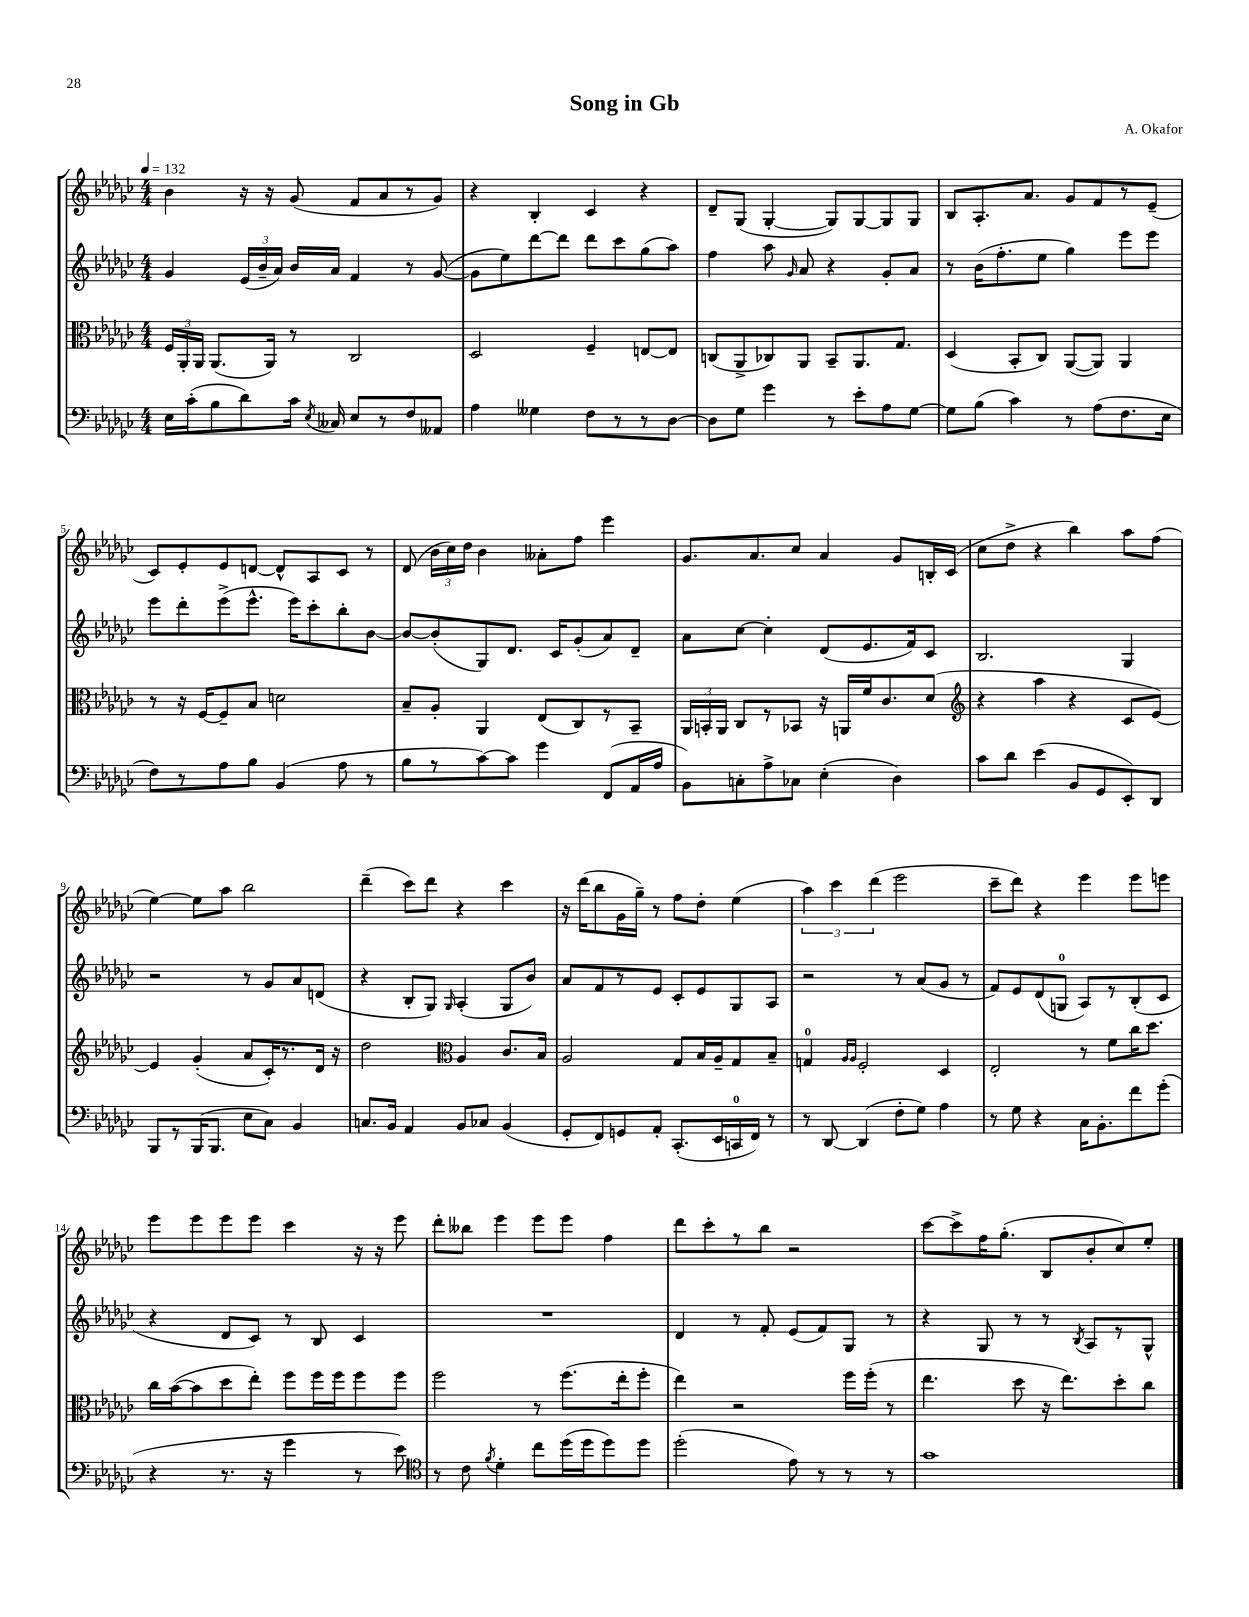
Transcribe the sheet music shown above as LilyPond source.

\header { title = "Song in Gb" composer = "A. Okafor" }
<<
\new StaffGroup <<
\new Staff = "s0" {
    \clef treble \key ges \major \numericTimeSignature \time 4/4 \tempo 4 = 132
    \autoBeamOff bes'4 r16 r16 ges'8( f'8[ aes'8 r8 ges'8]) |
    r4 bes4-. ces'4 r4 |
    des'8[-- ges8]( ges4~-. ges8[) ges8~ ges8 ges8] |
    bes8[ aes8.-. aes'8.] ges'8[ f'8 r8 ees'8]--( |
    ces'8[) ees'8-. ees'8 d'8]~ d'8[-^ aes8 ces'8] r8 |
    des'8( \tuplet 3/2 { bes'16[ ces''16) des''16] } bes'4 aeses'8[-. f''8] ees'''4 |
    ges'8.[ aes'8. ces''8] aes'4 ges'8[ b16-. ces'16]( |
    ces''8[ des''8]-> r4 bes''4) aes''8[ f''8]( |
    ees''4~) ees''8[ aes''8] bes''2 |
    des'''4--( ces'''8[) des'''8] r4 ces'''4 |
    r16 des'''16[( bes''8 ges'16 ges''16]--) r8 f''8[ des''8]-. ees''4( |
    \tuplet 3/2 { aes''4) ces'''4 des'''4( } ees'''2 |
    ces'''8[-- des'''8]) r4 ees'''4 ees'''8[ e'''8] |
    ees'''8[ ees'''8 ees'''8 ees'''8] ces'''4 r16 r16 ees'''8 |
    des'''8[-. beses''8] ees'''4 ees'''8[ ees'''8] f''4 |
    des'''8[ ces'''8-. r8 bes''8] r2 |
    ces'''8[~ ces'''8-> f''16 ges''8.]-.( bes8[ bes'8-. ces''8) ees''8]-. \bar "|." |
}
\new Staff = "s1" {
    \clef treble \key ges \major \numericTimeSignature \time 4/4
    \autoBeamOff ges'4 \tuplet 3/2 { ees'16[( bes'16-- aes'16]) } bes'16[ aes'16] f'4 r8 ges'8~( |
    ges'8[ ees''8) des'''8~ des'''8] des'''8[ ces'''8 ges''8( aes''8]) |
    f''4 aes''8 \grace { ges'16 } aes'8 r4 ges'8[-. aes'8] |
    r8 bes'16[( f''8.-. ees''8] ges''4) ees'''8[ ees'''8] |
    ees'''8[ des'''8-. ees'''8->( ees'''8.]-^ ees'''16[) ces'''8-. bes''8-. bes'8]~ |
    bes'8[~ bes'8-.( ges8) des'8.] ces'16[ ges'8-.( aes'8) des'8]-- |
    aes'8[ ces''8]~ ces''4-. des'8[( ees'8. f'16) ces'8] |
    bes2. ges4 |
    r2 r8 ges'8[ aes'8 d'8]( |
    r4 bes8[-. ges8]) \grace { ges16 } aes4-.( ges8[ bes'8]) |
    aes'8[ f'8 r8 ees'8] ces'8[-. ees'8 ges8 aes8] |
    r2 r8 aes'8[( ges'8] r8 |
    f'8[) ees'8 des'8( g8]-0 aes8[) r8 bes8-.( ces'8] |
    r4 des'8[ ces'8]) r8 bes8 ces'4 |
    R1 |
    des'4 r8 f'8-. ees'8[( f'8) ges8] r8 |
    r4 ges8 r8 r8 \acciaccatura { bes8 } aes8[ r8 ges8]-^ \bar "|." |
}
\new Staff = "s2" {
    \clef alto \key ges \major \numericTimeSignature \time 4/4
    \autoBeamOff \tuplet 3/2 { f16[ aes,16-. aes,16] } aes,8.[( aes,16]) r8 ces2 |
    des2 f4-- e8[~ e8] |
    c8[( aes,8-> ces8) aes,8] bes,8[-- aes,8. ges8.] |
    des4( bes,8[-. ces8]) aes,8[~( aes,8]) aes,4 |
    r8 r16 f16[~ f8-- bes8] d'2 |
    bes8[-- aes8]-. aes,4 ees8[( ces8) r8 bes,8]-- |
    \tuplet 3/2 { aes,16[ b,16-. aes,16] } ces8[ r8 bes,8] r16 a,16[ f'16 ces'8. des'8]( |
    \clef treble r4 aes''4 r4 ces'8[ ees'8]~) |
    ees'4 ges'4-.( aes'8[ ces'16-.) r8. des'16] r16 |
    des''2 \clef alto aes4 ces'8.[ bes16] |
    aes2 ges8[ bes16 aes16-- ges8 bes8]-- |
    g4-0 \grace { aes16[ aes16] } f2-. des4 |
    ees2-. r8 f'8[ ces''16 des''8.] |
    ces''16[ bes'16~( bes'8 des''8 ees''8]-.) f''8[ f''16 f''16 f''8 f''8] |
    f''2 r8 f''8.[( ees''16-. f''8]-. |
    ees''4) r2 f''16[ f''16]-.( r8 |
    ees''4. des''8 r16 ees''8.[) des''8-. ces''8] \bar "|." |
}
\new Staff = "s3" {
    \clef bass \key ges \major \numericTimeSignature \time 4/4
    \autoBeamOff ees16[ ces'16-.( bes8 des'8) ces'16] \acciaccatura { ees8 } ceses16 ees8[ r8 f8 aeses,8] |
    aes4 geses4 f8[ r8 r8 des8]~ |
    des8[ ges8] ges'4 r8 ees'8[-. aes8 ges8]~ |
    ges8[ bes8]( ces'4) r8 aes8[( f8. ees16] |
    f8[) r8 aes8 bes8] bes,4( aes8 r8 |
    bes8[ r8 ces'8~) ces'8] ges'4 f,8[( aes,16 aes16] |
    bes,8[) c8-. aes8-> ces8] ees4-.( des4) |
    ces'8[ des'8] ees'4( bes,8[ ges,8 ees,8-.) des,8] |
    bes,,8[ r8 bes,,16( bes,,8.] ees8[ ces8]) bes,4 |
    c8.[ bes,16] aes,4 bes,8[ ces8] bes,4( |
    ges,8[-. f,8) g,8 aes,8]-. ces,8.[-.( ees,16 c,16-0 f,16]) r8 |
    r8 des,8~ des,4( f8[-. ges8]) aes4 |
    r8 ges8 r4 ces16[ bes,8.-. f'8 ges'8]-.( |
    r4 r8. r16 ges'4 r8 ees'8) |
    \clef tenor r8 ces'8 \acciaccatura { f'8 } des'4-. ces''8[ des''16( des''16 des''8) des''8] |
    des''2-.( ees'8) r8 r8 r8 |
    ges'1 \bar "|." |
}
>>
>>
